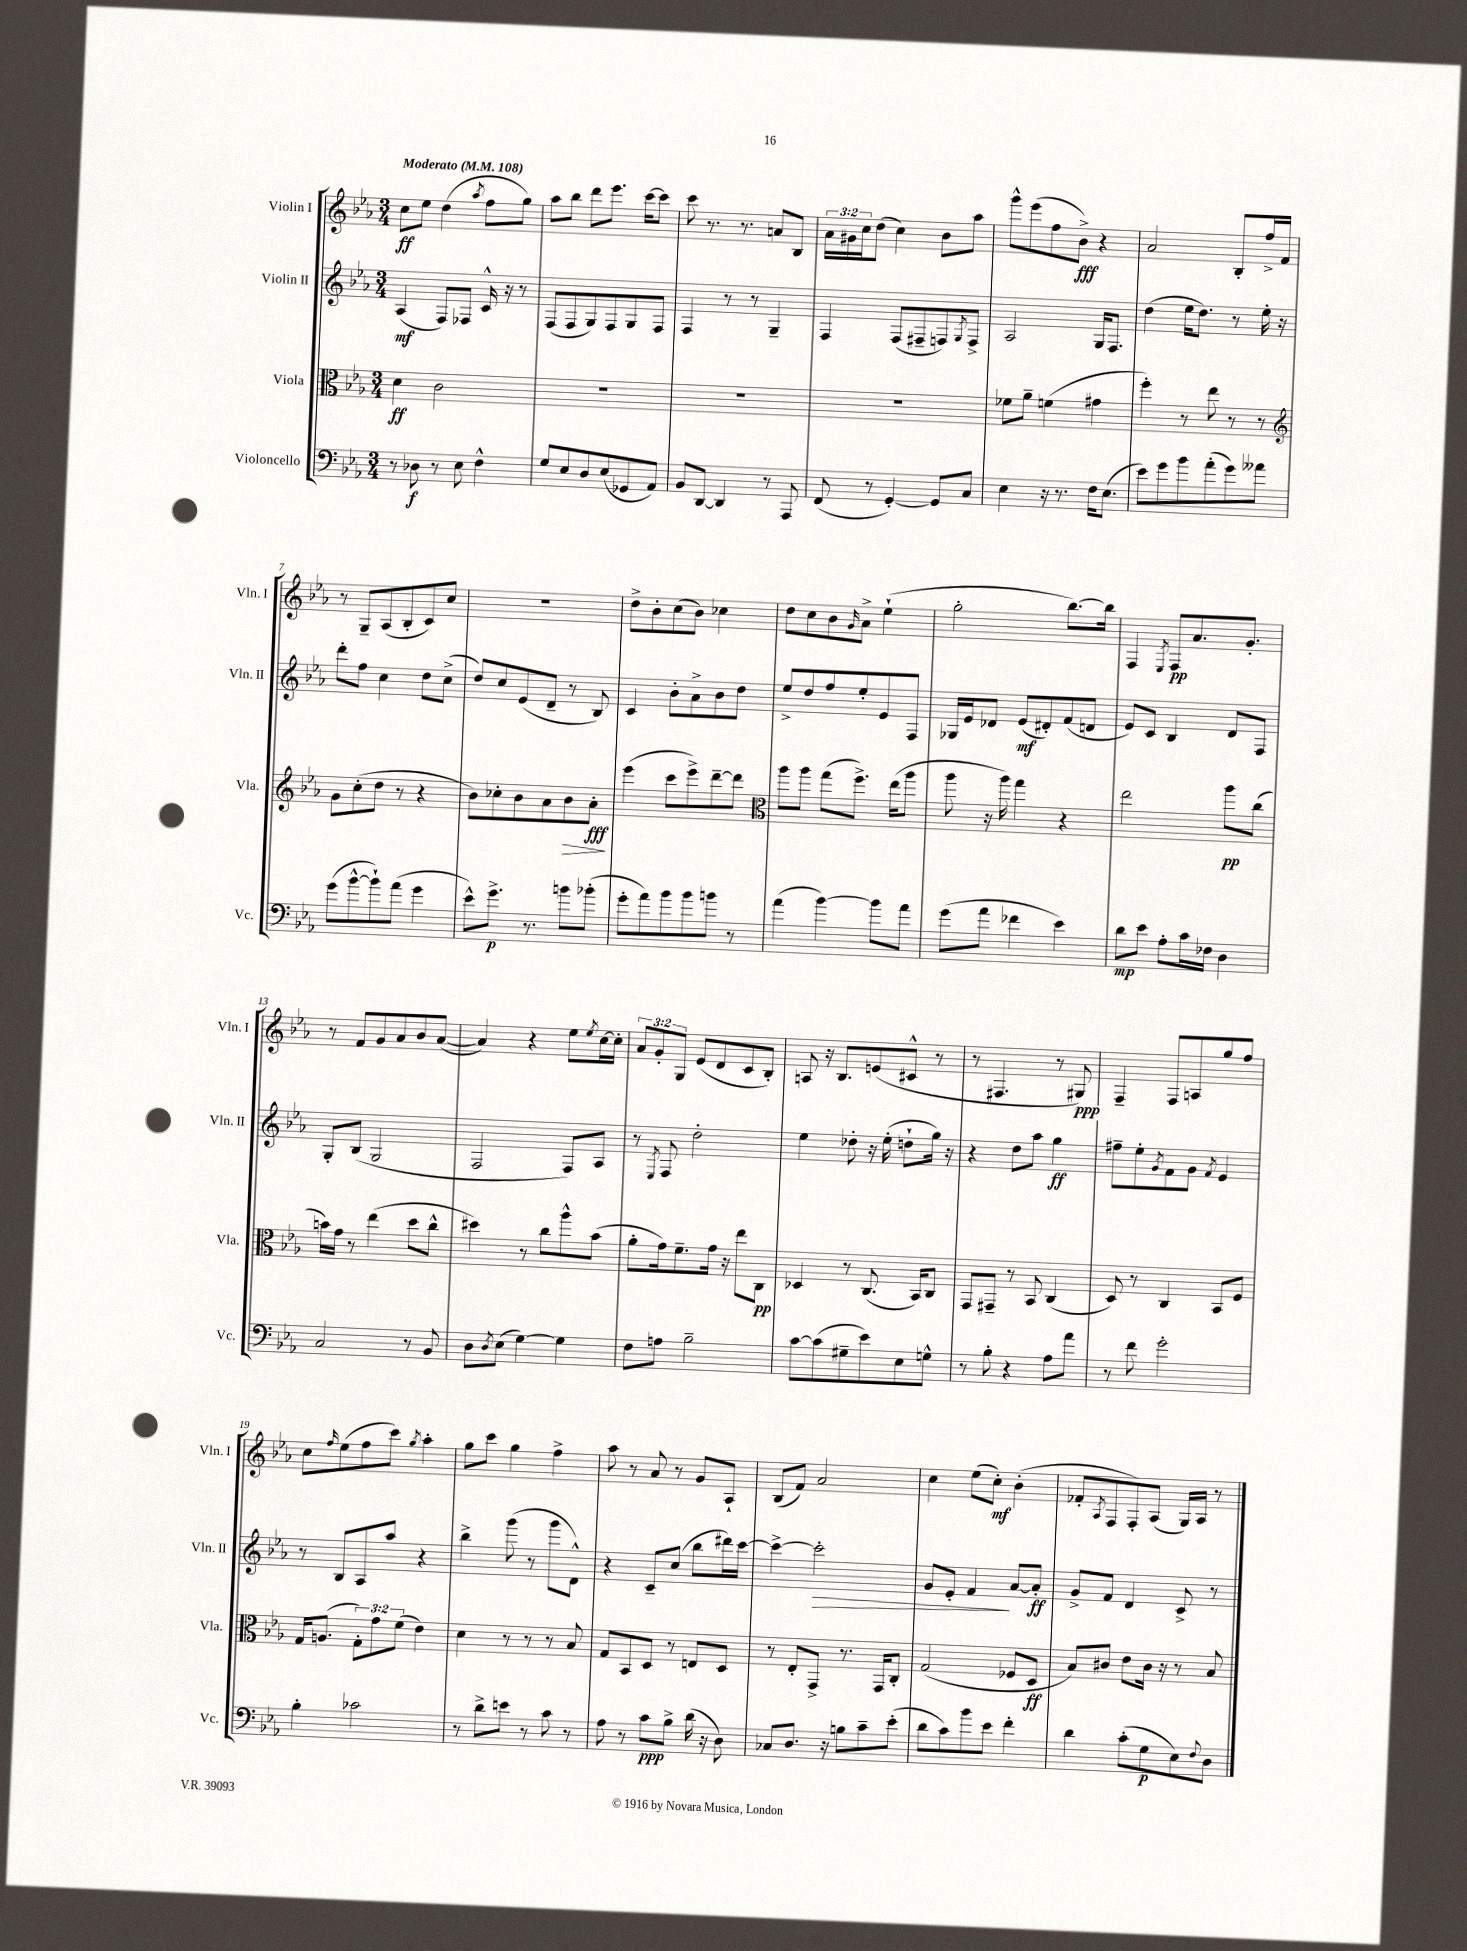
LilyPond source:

<<
\new StaffGroup <<
\new Staff = "s0" \with { instrumentName = "Violin I" shortInstrumentName = "Vln. I" } {
    \clef treble \key ees \major \numericTimeSignature \time 3/4 \override Staff.TupletNumber.text = #tuplet-number::calc-fraction-text \tempo "Moderato" 4 = 108
    c''8\ff ees''8 d''4( \acciaccatura { aes''8 } f''8 g''8) |
    aes''8 bes''8 d'''8 ees'''8. c'''16~ c'''8 |
    c'''8 r8. r8. a'8 bes8 |
    \tuplet 3/2 { aes'16 gis'16 c''16 } d''8( c''4) bes'8 aes''8 |
    g'''8-^ ees'''8( f''8 bes'8->\fff) r4 |
    aes'2 bes8-. f''16-> f'16 |
    r8 g8-- aes8( bes8-. c'8) c''8 |
    R2. |
    d''8-> bes'8-. c''8( bes'8) ces''4 |
    d''8 c''8 bes'8 \grace { g'16 } aes'8-> ees''4-!( |
    g''2-. bes''8.~) bes''16 |
    f4 \acciaccatura { ees8 } f8\pp aes'8. g'8.-. |
    r8 f'8 g'8 aes'8 bes'8 aes'8~( |
    aes'4) r4 ees''8 \acciaccatura { ees''8 } c''16~ c''16-. |
    \tuplet 3/2 { aes'8 g'8-. g8 } ees'8( d'8 c'8 bes8-.) |
    a8 r16 bes8. e'8( cis'8-^ r8 |
    r8 fis4. r8 gis8\ppp) |
    f4-- f8 a8 g''8 f''8 |
    c''8 \grace { f''16 } ees''8( f''8 c'''8) \acciaccatura { g''8 } aes''4-. |
    g''8 c'''8 g''4 f''4-> |
    aes''8 r8 aes'8 r8 g'8 aes8-! |
    bes8( f'8) aes'2 |
    c''4 ees''8( c''8-.\mf) bes'4-.( |
    fes'8-. \acciaccatura { aes8 } f8 f8-.) aes8( g16) aes16 r8 \bar "|." |
}
\new Staff = "s1" \with { instrumentName = "Violin II" shortInstrumentName = "Vln. II" } {
    \clef treble \key ees \major \numericTimeSignature \time 3/4
    aes4\mf( f8) fes8 c'16-^ r16 r8 |
    f8( f8 g8) f8 g8 f8 |
    f4 r8 r8 g4-- |
    f4 f8( fis8-- f8) \acciaccatura { g8 } f8-> |
    aes2 g16 f8. |
    d''4( ees''16 d''8.) r8 ees''16-. r16 |
    d'''8-. f''8 c''4 d''8 c''8->( |
    d''8) c''8 ees'8( d'8-- r8 bes8) |
    c'4 bes'8-. aes'8-> bes'8 d''8 |
    ees''8-> d''8 f''8 ees''8-. ees'8 f8 |
    ges16 ees'16 des'8 ees'8\mf( dis'8-.) f'8( d'8 |
    ees'8) c'8 bes4 d'8 f8 |
    g8-. bes8( g2 |
    f2 f8) aes8 |
    r8 \acciaccatura { ees8 } f8 d''2-. |
    ees''4 des''8-. r16 ees''16-.( d''8-! g''16) r16 |
    r4 d''8 aes''8 g''4\ff |
    fis''8-- ees''8-. \acciaccatura { g'8 } f'8 g'8 \acciaccatura { f'8 } ees'4 |
    r8 bes8 aes8 aes''8 r4 |
    bes''4-> g'''8( r8 g'''8 d'8-^) |
    r4 c'8-- c''8( bes''8 dis'''16) c'''16~ |
    c'''4~-> c'''2-.\> |
    g'8 ees'8-. f'4\! aes'8~ aes'8-.\ff |
    g'8-> f'8 d'4 c'8-> r8 \bar "|." |
}
\new Staff = "s2" \with { instrumentName = "Viola" shortInstrumentName = "Vla." } {
    \clef alto \key ees \major \numericTimeSignature \time 3/4 \override Staff.TupletNumber.text = #tuplet-number::calc-fraction-text
    d'4\ff c'2 |
    R2. |
    R2. |
    R2. |
    fes'8 aes'8-- f'4( gis'4 |
    f''4-.) r8 ees''8 r8 r8 |
    \clef treble g'8 c''8-.( d''8 r8 r4 |
    bes'8) ces''8-. bes'8 aes'8 bes'8\> aes'8-.\fff\! |
    ees'''4( c'''8 ees'''8->) d'''8~-- d'''8 |
    \clef alto aes''8 aes''8 g''8( f''8.->) ees''16( aes''8 |
    aes''8 r16 aes''16) g''4 r4 |
    ees''2 aes''8\pp c''8( |
    b'16) g'16 r8 ees''4( d''8 c''8-^ |
    dis''4) r8 c''8 aes''8-^ bes'8( |
    aes'8-. g'16) f'8.-- g'16 r16 ees''8 c8\pp |
    des4 r8 c8.( bes,16) c8 |
    g,8 gis,8-- r8 bes,8 c4( |
    d8) r8 c4 bes,8 f8 |
    g16 a8.( \tuplet 3/2 { g8-.) g'8 f'8( } ees'4) |
    d'4 r8 r8 r8 bes8 |
    g8 bes,8 d8 r8 e8 d8 |
    r8 ees8-. g,8-> r8. g,16 c8-. |
    g2( fes8 d8\ff |
    bes8) cis'8 ees'8 cis'16 r16 r8 bes8 \bar "|." |
}
\new Staff = "s3" \with { instrumentName = "Violoncello" shortInstrumentName = "Vc." } {
    \clef bass \key ees \major \numericTimeSignature \time 3/4
    r8 des8\f r8 ees8 f4-^ |
    g8 ees8 d8 ees8( ges,8 aes,8) |
    bes,8 d,8~ d,4 r8 aes,,8 |
    f,8( r8 g,4~-.) g,8 c8 |
    ees4 r16 r8. f16 ees8.( |
    ees'8) g'8 bes'8 aes'8-.( g'8) aeses'8 |
    g'8( bes'8~-^ bes'8-!) aes'8( g'4 |
    ees'8-^) g'8.->\p r8. b'8 bes'8-.( |
    g'8-. aes'8) bes'8 bes'8 b'8 r8 |
    aes'4( bes'4~) bes'8 aes'8 |
    g'8( aes'8 fes'4 ees'4) |
    d'8\mp ees'8 aes8-. c'16 fes16 d4 |
    c2 r8 bes,8 |
    d8 \acciaccatura { d8 } ees8( g4~) g4 |
    f8 a8 bes2-- |
    c'8~ c'8( gis8-- ees'8) ees8 g8-^ |
    r8 bes8-. r4 aes8 aes'8 |
    r8 f'8 g'2-. |
    bes4-. ces'2 |
    r8 d'8-> e'8 r8 c'8 r8 |
    aes8 r8 c'8\ppp bes8-> d'16( r16 d8) |
    ces8 d8. r16 b8 c'8-- ees'8-.( |
    d'8 c'8) bes'8 ees'8 f'4-. |
    d'4 c'8-.( g8\p ees8) \appoggiatura { f8 } d8 \bar "|." |
}
>>
>>
